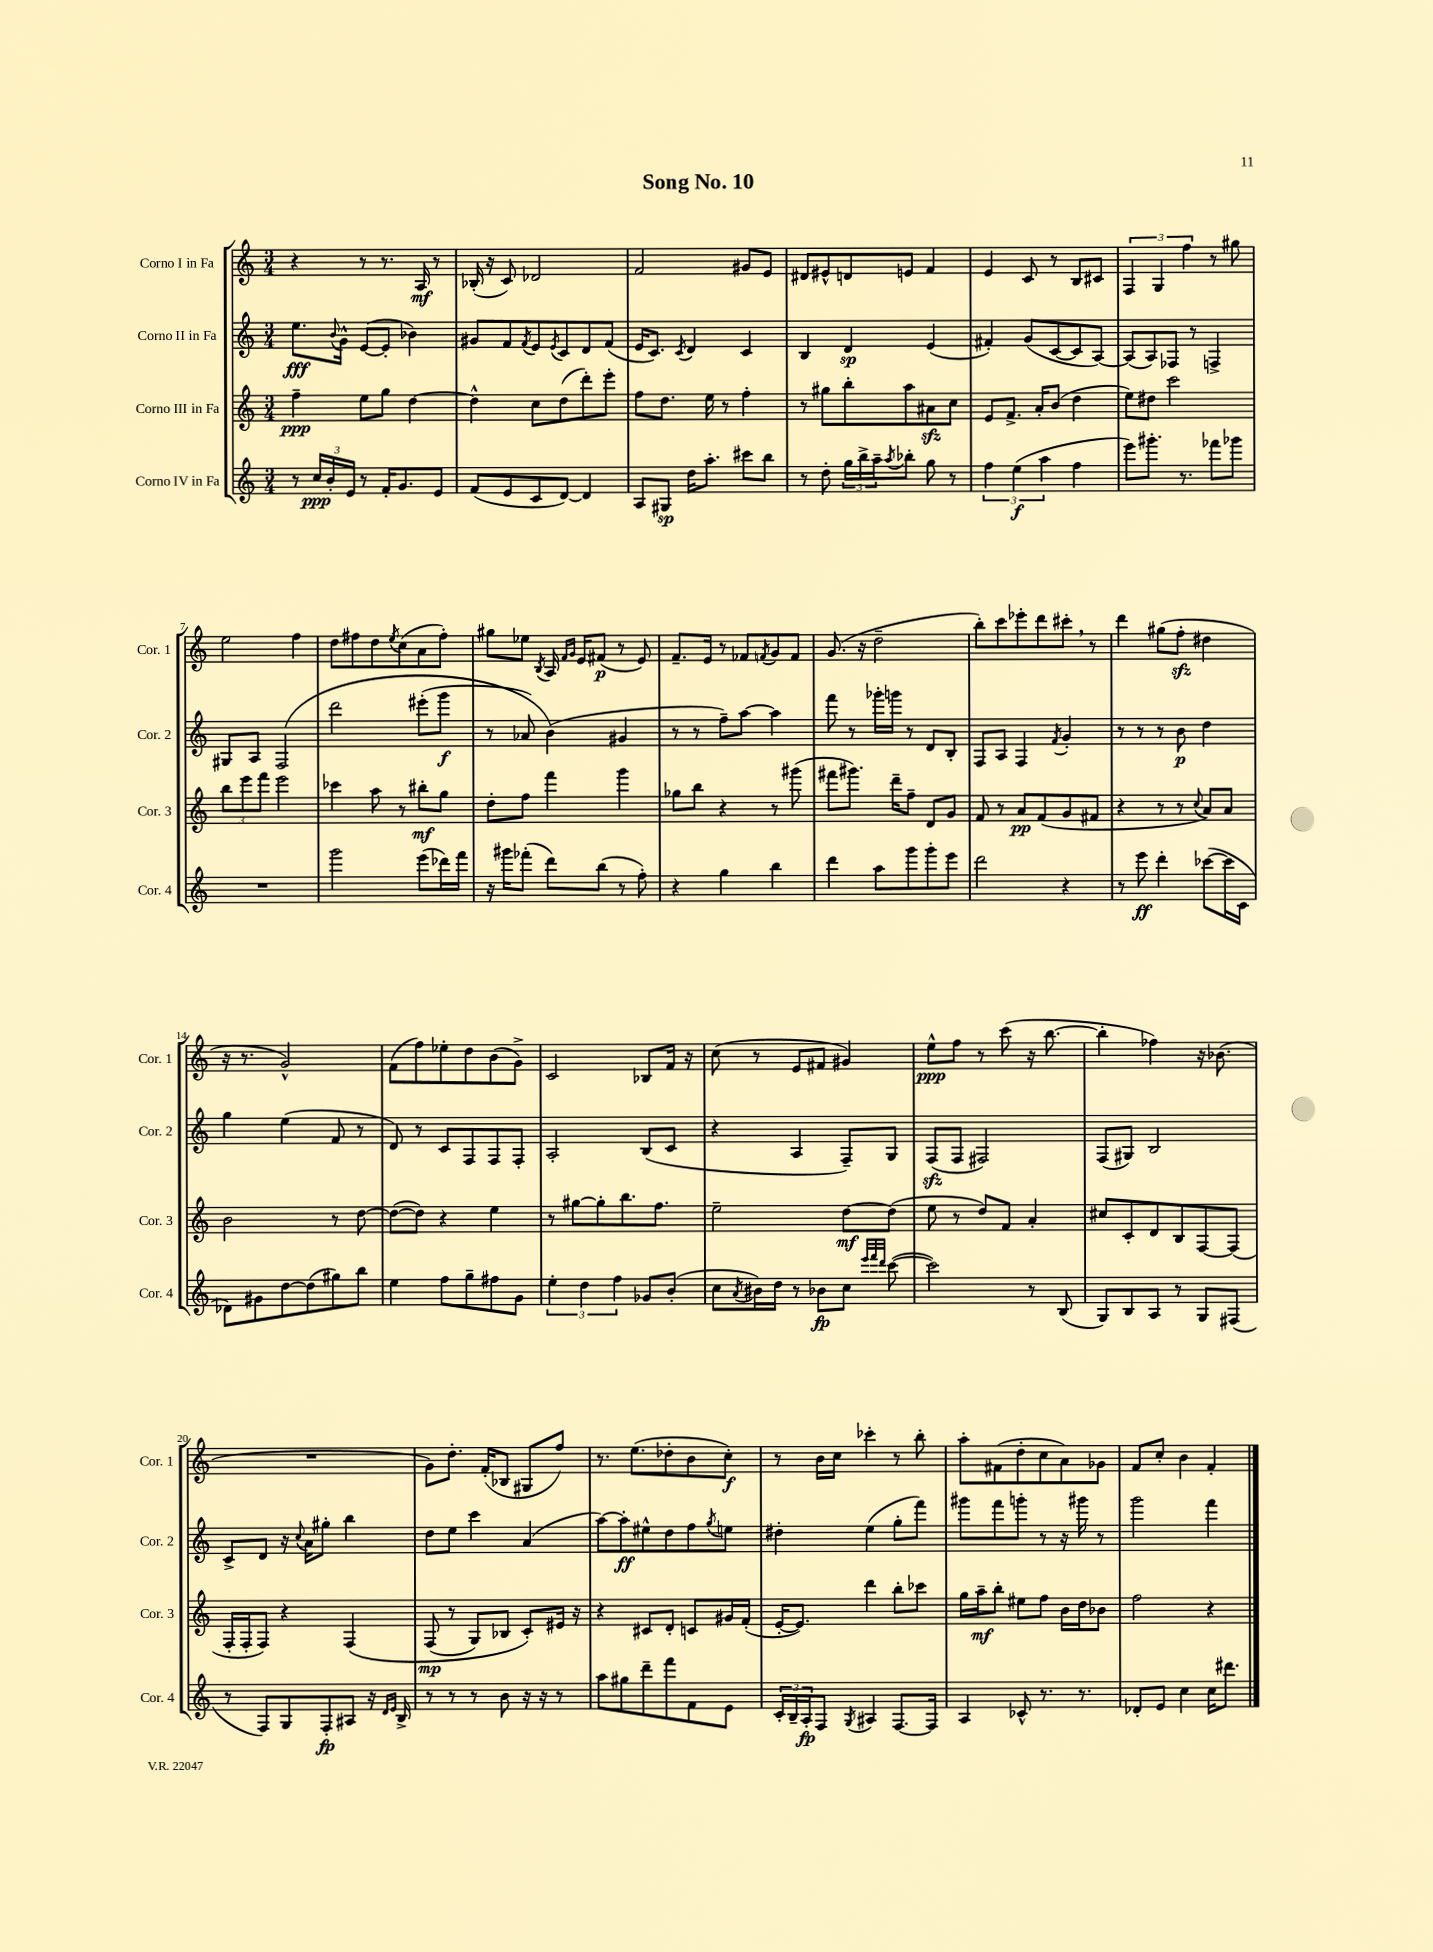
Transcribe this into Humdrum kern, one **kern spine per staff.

**kern	**kern	**kern	**kern
*staff4	*staff3	*staff2	*staff1
*clefG2	*clefG2	*clefG2	*clefG2
*k[]	*k[]	*k[]	*k[]
*M3/4	*M3/4	*M3/4	*M3/4
8r	4ff~	8.ee	4r
24cc	.	.	.
24b'	.	.	.
.	.	8qqb	.
.	.	16g^^	.
24e	.	.	.
8r	8ee	([8e	8r
16f'	8gg	8e']	8.r
8.g	.	.	.
.	[4dd	4b-)	.
.	.	.	16A
8e	.	.	8r
=	=	=	=
(8f	4dd^^]	8g#	(16B-'
.	.	.	16r
8e	.	8f	8c)
.	.	8qf	.
8c	8cc	8e	2d-
.	.	8qe	.
[8d)	(8dd	8c	.
4d]	8ddd')	8d	.
.	8eee'	(8f	.
=	=	=	=
8A	8ff	16e	2f
.	.	8.c)	.
8G#	8.dd	.	.
.	.	8qc	.
16dd	.	4d	.
8.aa'	16ee	.	.
.	8r	.	.
8ccc#	4ff'	4c	8g#
8bb	.	.	8e
=	=	=	=
8r	8r	4B	8d#
8dd'	8gg#	.	8e#^^
24gg	8bb'	4d	8d
24bb^	.	.	.
24aa~	.	.	.
8qaa	.	.	.
8bb-'	8aa	.	8e
8gg	8a#	(4e	4f
8r	8cc	.	.
=	=	=	=
6ff	8e	4f#')	4e
.	8.f^	.	.
(6ee	.	.	.
.	.	(8g	8c
.	16a'	.	.
6aa	.	.	.
.	(8b	[8c	8r
4ff	4dd	8c]	8B
.	.	[8A)	8c#
=	=	=	=
8eee)	8ee)	(8A]	6F
8.ggg#'	8dd#	8A)	.
.	.	.	6G
.	2ccc	8F-	.
8.r	.	.	.
.	.	.	6ff
.	.	8r	.
8fff-	.	4F^	8r
8ggg-	.	.	8gg#
=	=	=	=
2.r	12bb	8G#	2ee
.	12eee	.	.
.	.	8A	.
.	12fff	.	.
.	2eee	&(2F	.
.	.	.	4ff
=	=	=	=
2ggg	4ccc-	2ddd	8dd
.	.	.	8ff#
.	8aa	.	8dd
.	.	.	8qee
.	8r	.	(8cc
(8eee	8bb#'	(8eee#'	8a
16ddd-)	8gg	8ggg	8ff#')
16fff	.	.	.
=	=	=	=
16r	8dd'	8r	8gg#
16ggg#	.	.	.
(8fff-'	8ff	8a-)	8ee-
.	.	.	8qB
8ddd)	4fff	(4b&)	16A
.	.	.	16qqf
.	.	.	16qqg
.	.	.	16e
(8bb	.	.	(8f#
8r	4ggg	4g#	8r
8ff')	.	.	8e)
=	=	=	=
4r	8gg-	8r	8.f~
.	8bb	8r	.
.	.	.	16e
4gg	4r	8ff~)	8r
.	.	[8aa	8f-
.	.	.	8qf
4bb	8r	4aa]	8g
.	(8ggg#	.	8f
=	=	=	=
4ddd	8fff#	8fff	(8.g
.	8.ggg#)	8r	.
.	.	.	16r
8aa	.	16ggg-'	2dd~
.	16ddd~	16ggg	.
8ggg	8ff~	8r	.
8ggg'	8d	8d	.
8eee	8g	8B'	.
=	=	=	=
2ddd	8f	8F	8bb')
.	8r	8A	8ccc
.	8a	4F	8eee-'
.	(8f	.	8ddd
.	.	8qf	.
4r	8g	4g'	8ccc#'
.	8f#	.	8r
=	=	=	=
8r	4r	8r	4ddd
8eee	.	8r	.
4ddd'	8r	8r	(8gg#
.	8r	8b	8ff'
.	8qqcc	.	.
([8ccc-	8a)	4dd	4dd#
16ccc-]	8a	.	.
16c	.	.	.
=	=	=	=
8d-)	2b	4gg	16r
.	.	.	8.r
8g#	.	.	.
[8dd	.	(4ee	2g^^)
(8dd]	.	.	.
8gg#)	8r	8f	.
8bb	[8dd	8r	.
=	=	=	=
4ee	(8dd_	8d)	(8f
.	8dd])	8r	8ff)
8ff	4r	8c	8ee-'
8gg~	.	8F	8dd
8ff#	4ee	8F	(8b
8g	.	8F'	8g^)
=	=	=	=
6ee'	8r	2A'	2c
.	[8gg#	.	.
6dd	.	.	.
.	8gg#']	.	.
6ff	.	.	.
.	8.bb	.	.
8g-	.	(8B	8B-
.	8.ff	.	.
(8b'	.	8c	16f
.	.	.	16r
=	=	=	=
8cc	2ee~	4r	(8cc
8qa	.	.	.
16b#)	.	.	8r
16dd	.	.	.
8r	.	4A	8e
8b-	.	.	8f#
8cc	[8dd	8F~)	4g#)
32qqeee	.	.	.
32qqfff	.	.	.
32qqddd	.	.	.
([8ccc	(8dd]	8G	.
=	=	=	=
2ccc])	8ee	(8F	8ee^^
.	8r	8F	8ff
.	8dd)	2F#)	8r
.	8f	.	(8ccc
8r	4a'	.	16r
.	.	.	[8.bb
(8B	.	.	.
=	=	=	=
8G)	8cc#	(8F	4bb']
8B	8c'	8G#)	.
8A	8d	2B	4ff-)
8r	8B	.	.
8G	[8F	.	16r
.	.	.	(8.b-
(8F#	(8F]	.	.
=	=	=	=
8r	16F'	8c^	2.r
.	16F'	.	.
8F)	8F)	8d	.
8G	4r	16r	.
.	.	8qqcc	.
.	.	16a	.
8F'	.	8gg#'	.
8A#	&(4F	4bb	.
16r	.	.	.
16qqd	.	.	.
16qqe	.	.	.
16B^	.	.	.
=	=	=	=
8r	(8F	8dd	8g)
8r	8r	8ee	8.dd'
8r	8G)	4ccc	.
.	.	.	(16f'
8b	8B-	.	8B-
16r	8c'&)	(4a	8G#
16r	.	.	.
8r	16e#	.	8ff)
.	16r	.	.
=	=	=	=
8aa	4r	[8aa)	8.r
8gg#	.	8aa']	.
.	.	.	(8.ee
8ddd~	8c#	8ee#^^	.
8fff	8d'	8dd	8dd-'
8f	8c	8ff	8b
.	.	8qgg	.
8e	16g#	8ee	8cc')
.	(16f'	.	.
=	=	=	=
24c'	[16e'	4dd#'	8r
24B~	.	.	.
.	8.e])	.	.
24A'	.	.	.
8F	.	.	16b
.	.	.	16cc
8qG	.	.	.
4A#	4ddd	(4ee	4ccc-'
[8.F	8bb'	8gg'	8r
.	8ccc-	8fff)	8bb'
16F]	.	.	.
=	=	=	=
4A	16gg	8ggg#	8aa'
.	16aa~	.	.
.	8bb'	8fff	(8f#
8c-^^	8ee#	8ggg'	8dd'
8.r	8ff	8r	8cc
.	16b	16r	8a)
8.r	16dd	16ggg#	.
.	8b-	8r	8g-
=	=	=	=
8d-'	2ff	2ggg	8f
8e	.	.	8cc'
4cc	.	.	4b
16cc	4r	4fff	4f'
8.ddd#	.	.	.
==	==	==	==
*-	*-	*-	*-
